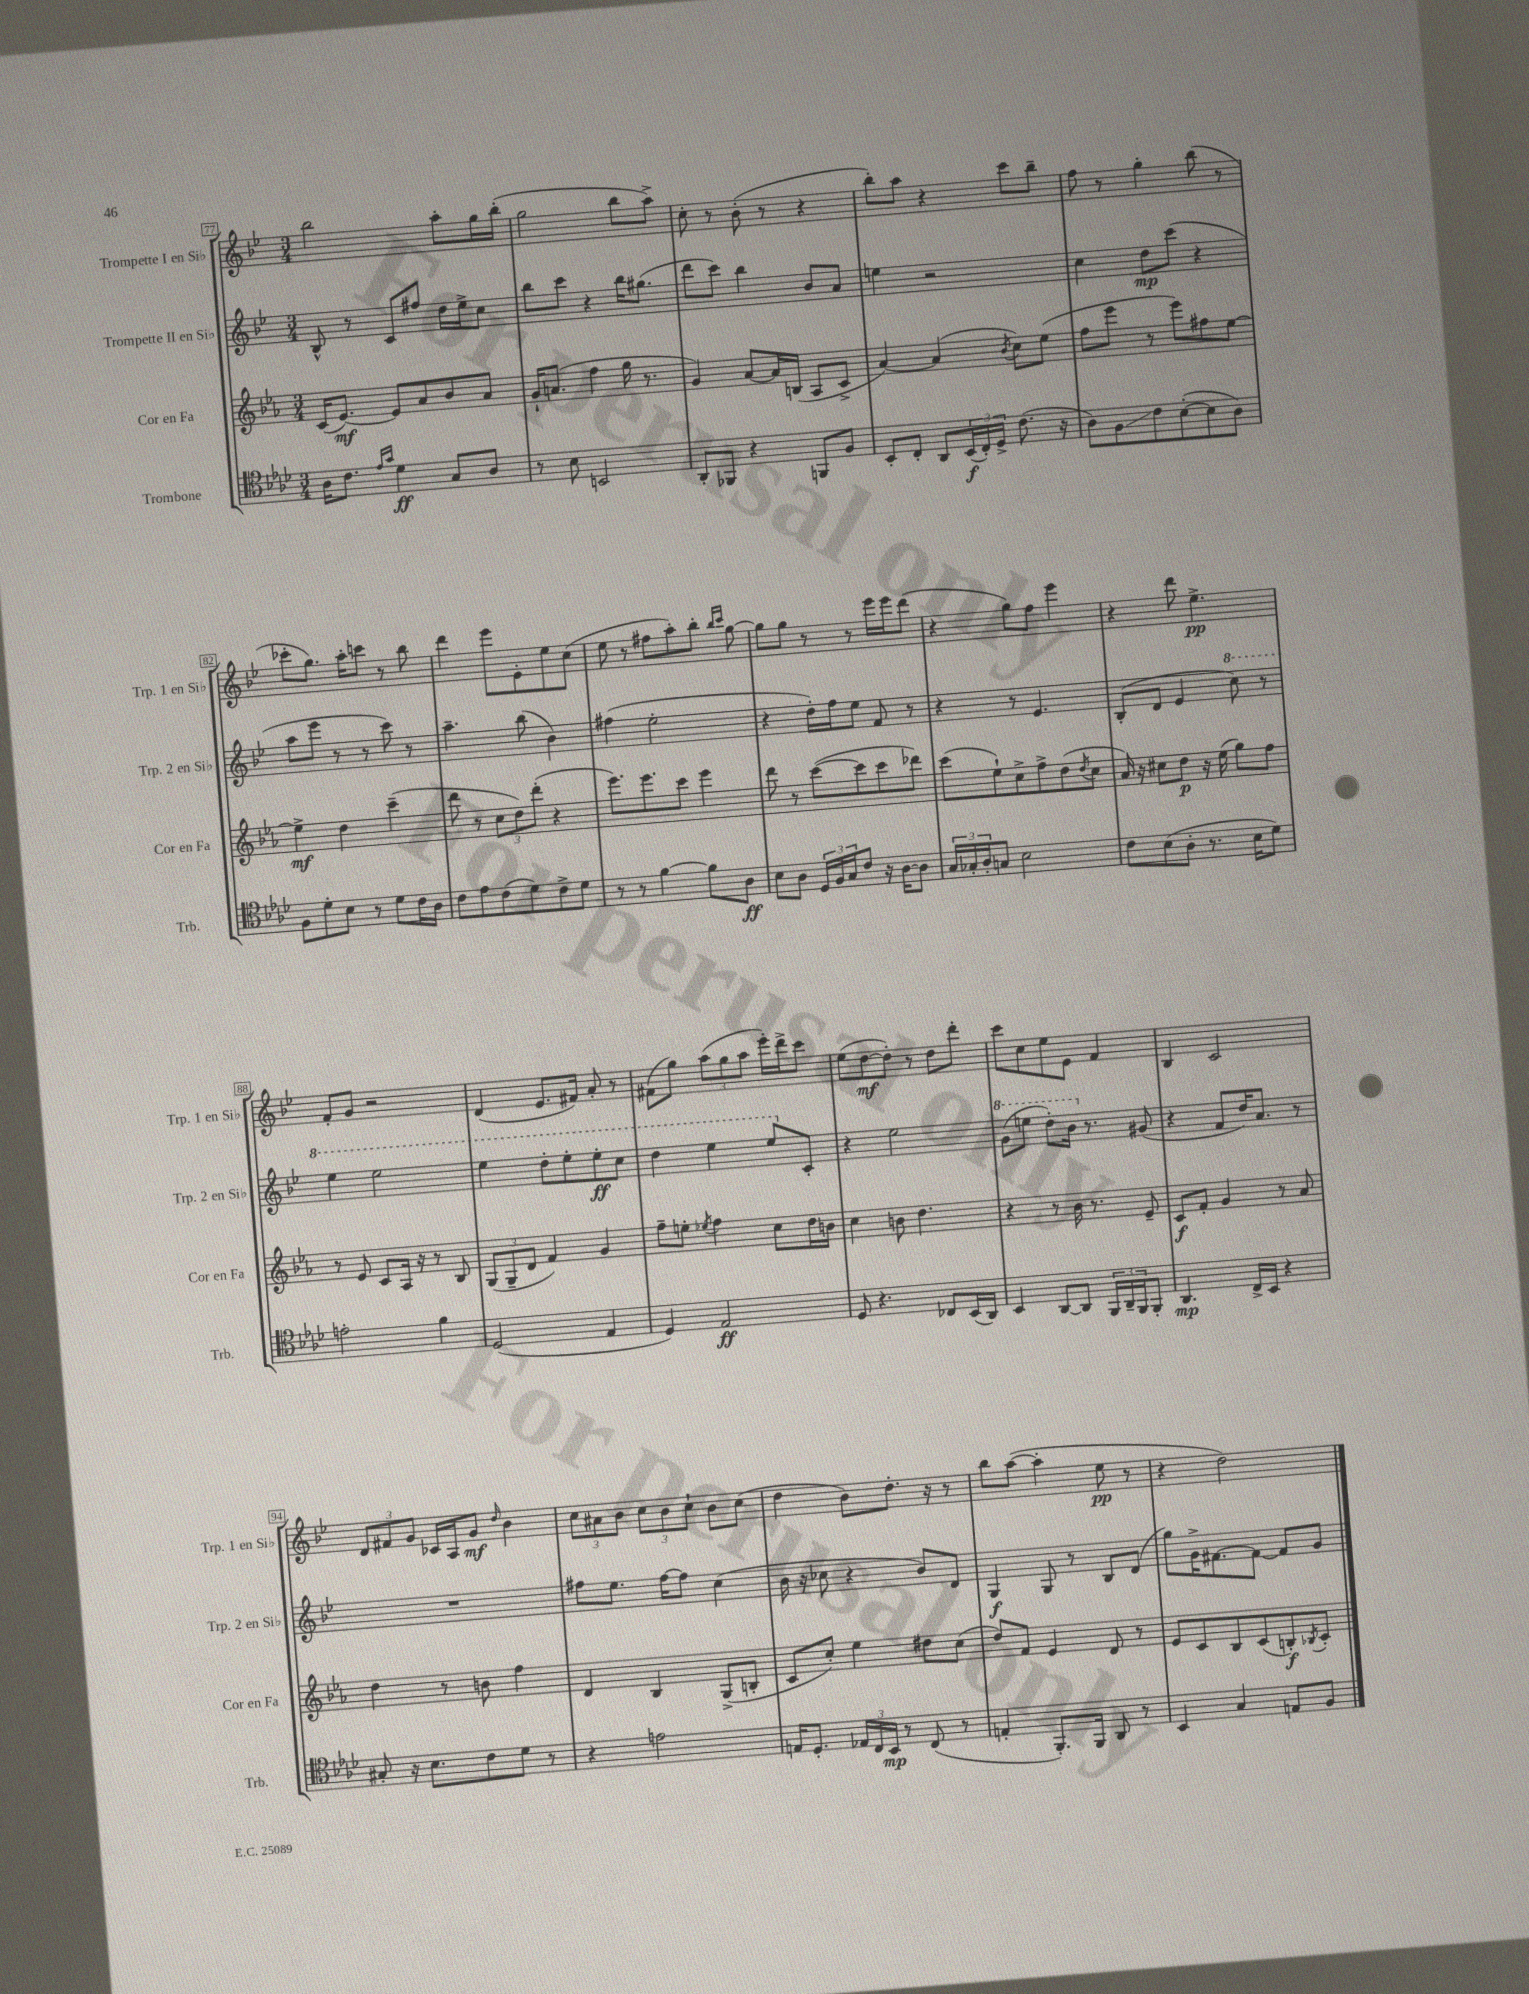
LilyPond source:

<<
\new StaffGroup <<
\new Staff = "s0" \with { instrumentName = "Trompette I en Sib" shortInstrumentName = "Trp. 1 en Sib" } {
    \clef treble \key bes \major \numericTimeSignature \time 3/4
    bes''2 a''8-. g''16 bes''16-.( |
    g''2 bes''8 a''8->) |
    c''8-. r8 bes'8-.( r8 r4 |
    bes''8-.) a''8 r4 c'''8 bes''8-- |
    f''8 r8 g''4-. bes''8( r8 |
    ces'''8-. g''8.) a''16-. c'''8 r8 bes''8 |
    d'''4 ees'''8 ees'8-. ees''8 c''8( |
    ees''8 r8 fis''8 a''8-.) bes''8-. \grace { bes''16 c'''16 } g''8~ |
    g''8 g''8 r8 r8 ees'''16 ees'''16 d'''8( |
    r4 g''8) f''8 ees'''4 |
    r4 d'''8 ees''4.->\pp |
    f'8-. g'8 r2 |
    d'4( ees'8. fis'16) a'8-. r8 |
    fis'8( g''8) \tuplet 3/2 { a''8( g''8 a''8 } ees'''16-.) d'''16-> c'''8 |
    ees''8( d''8~\mf d''8-.) r8 d''8 d'''8-. |
    c'''8 c''8 ees''8 ees'8 f'4 |
    bes4 c'2 |
    \tuplet 3/2 { d'8 fis'8 g'8 } ces'16 a16 g'8\mf \grace { d''16 } bes'4 |
    \tuplet 3/2 { c''8 ais'8 bes'8 } \tuplet 3/2 { c''8 bes'8 c''8-! } bes'8 c''8( |
    d''4 bes'8) d''8.-. r16 r8 |
    bes''8 a''8~( a''4-. ees''8\pp r8 |
    r4 d''2) \bar "|." |
}
\new Staff = "s1" \with { instrumentName = "Trompette II en Sib" shortInstrumentName = "Trp. 2 en Sib" } {
    \clef treble \key bes \major \numericTimeSignature \time 3/4
    bes8-^ r8 c'8 fis''8 d''16 ees''16-> c''8 |
    bes''8 c'''8 r4 bes''16 gis''8.( |
    d'''8 c'''8) bes''4 bes'8 a'8 |
    e''4 r2 |
    c''4 d''8\mp c'''8( r4 |
    a''8 ees'''8 r8 r8 c'''8) r8 |
    a''4.-- bes''8( bes'4) |
    fis''4( ees''2-. |
    r4 d''16-.) f''16 ees''8 f'8 r8 |
    r4 r8 ees'4. |
    bes8-.( d'8 ees'4 \ottava #1 c'''8) r8 |
    ees'''4 ees'''2 |
    ees'''4 d'''8-. ees'''8-. ees'''8-.\ff c'''8 |
    d'''4 ees'''4 ees'''8 \ottava #0 c'8-. |
    r4 ees''2 |
    \ottava #1 g''8( e'''8 d'''8-.) bes''16 \ottava #0 r8. gis'8( |
    r4 f'8 d''16) a'8. r8 |
    R2. |
    fis''8 ees''8. fis''16~ fis''8 c''4( |
    bes'16 r16 ces''8 r4 bes'8) d'8 |
    g4\f g8 r8 bes8 d'8( |
    g''8) g'16-> fis'8.~ fis'8~ fis'8 g'8 \bar "|." |
}
\new Staff = "s2" \with { instrumentName = "Cor en Fa" shortInstrumentName = "Cor en Fa" } {
    \clef treble \key ees \major \numericTimeSignature \time 3/4
    c'16( ees'8.~\mf) ees'8 aes'8 bes'8 aes'8 |
    g'16-! a'8.( f''4 g''16 r8. |
    g'4) aes'8~ aes'16 b16( aes8 c'8-> |
    aes'4~) aes'4( \acciaccatura { bes'8 } c''8) ees''8( |
    f''8 ees'''8 r8 ees'''8) fis''8 ees''8~ |
    ees''4->\mf d''4 c'''4--( |
    d'''8 r8 \tuplet 3/2 { c''8 d''8) d'''8-.( } r4 |
    ees'''8.) ees'''8. c'''8 ees'''4 |
    d'''8 r8 c'''8~( c'''8 c'''8 des'''8) |
    c'''8( ees''8-!) c''8-> f''8-> d''8( \acciaccatura { d''8 } c''8 |
    aes'16) r16 cis''8 d''8\p r16 ees''16( g''8) f''8 |
    r8 ees'8 c'8 aes16 r16 r8 bes8 |
    \tuplet 3/2 { g8( g8-- d'8 } f'4) g'4 |
    f''8-- e''8-. \acciaccatura { ees''8 } f''4 c''8 d''16 b'16 |
    c''4 b'8 d''4. |
    r4 r8 bes'16 r8. ees'8-- |
    c'8\f f'8-. g'4 r8 aes'8 |
    d''4 r8 b'8 f''4 |
    d'4 bes4 g8->( b8-. |
    c'8 c''8-.) ees''4 dis''8 c''8( |
    d''8) f'8 ees'4 d'8 r8 |
    ees'8 c'8 bes8 c'8( b8-.\f) \acciaccatura { bes8 } c'8-. \bar "|." |
}
\new Staff = "s3" \with { instrumentName = "Trombone" shortInstrumentName = "Trb." } {
    \clef tenor \key aes \major \numericTimeSignature \time 3/4
    aes16 c'8. \grace { ees'16 g'16 } des'4\ff g8 aes8 |
    r8 bes8 b,2 |
    aes,8-. fes,8 r4 f,8 f8 |
    bes,8-. c8-. aes,8 \tuplet 3/2 { bes,16\f( c16-.) des16-> } c'8.( r16 |
    aes8) f8\glissando c'8 bes8~-.( bes8 aes8) |
    f8 des'8-. bes8 r8 des'8 c'16 aes16 |
    c'8 ees'8 c'8( des'8) c'8-> des'8 |
    r8 r8 f'4~ f'8 aes8\ff |
    bes8 aes8 \tuplet 3/2 { des16 f16 g16 } c'8 r16 aes16~ aes8 |
    \tuplet 3/2 { g16 ges16-. aes16-. } g8 bes2 |
    c'8 bes8( aes8-. r8. bes16 des'8) |
    e'2-. f'4 |
    des2( ees4 |
    des4) ees2\ff |
    des8 r4. ces8 bes,16( aes,16) |
    bes,4 aes,8~ aes,8 \tuplet 3/2 { f,16 aes,16-- f,16 } f,8-. |
    aes,4.\mp c16-> bes,16 r4 |
    gis8-. r16 bes8. c'8 des'8 r8 |
    r4 e'2 |
    e16 des8.-. \tuplet 3/2 { ees16 c16 bes,16\mp } r8 c8( r8 |
    e4-. f,8.-.) f,16 aes,8 r8 |
    bes,4 g4 e8 f8 \bar "|." |
}
>>
>>
\layout { \context { \Score currentBarNumber = #77 \override BarNumber.stencil = #(make-stencil-boxer 0.1 0.3 ly:text-interface::print) } }
